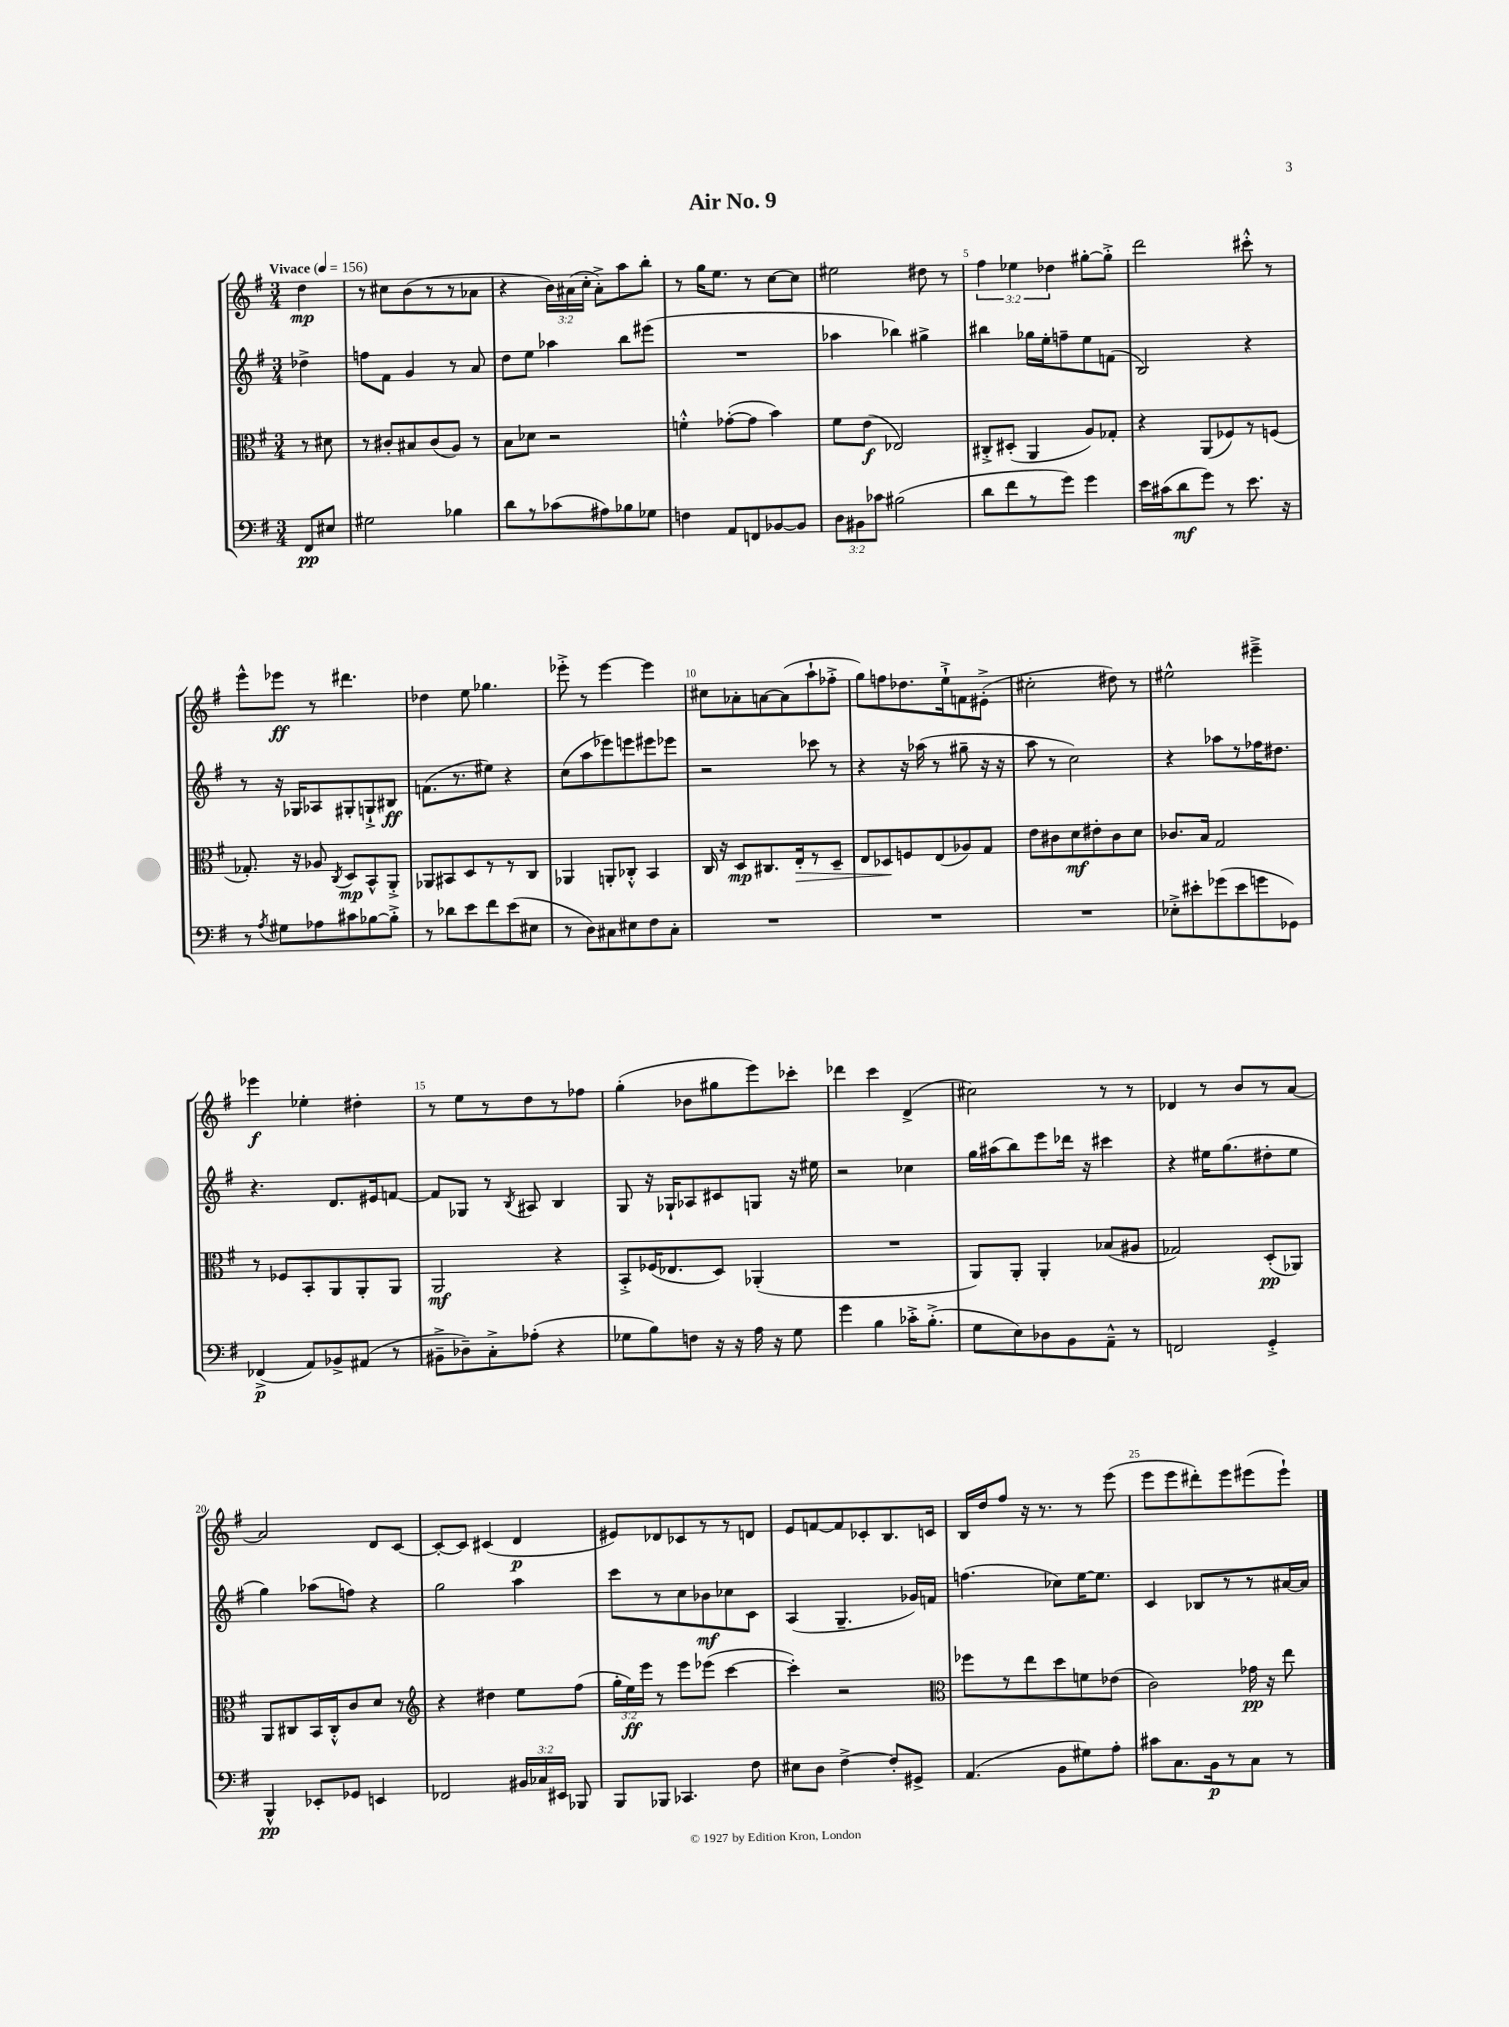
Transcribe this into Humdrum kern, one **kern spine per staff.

**kern	**dynam	**kern	**dynam	**kern	**dynam	**kern	**dynam
*part4	*part4	*part3	*part3	*part2	*part2	*part1	*part1
*staff4	*staff4	*staff3	*staff3	*staff2	*staff2	*staff1	*staff1
*clefF4	*	*clefC3	*	*clefG2	*	*clefG2	*
*k[f#]	*	*k[f#]	*	*k[f#]	*	*k[f#]	*
*M3/4	*	*M3/4	*	*M3/4	*	*M3/4	*
*MM156	*	*MM156	*	*MM156	*	*MM156	*
=	=	=	=	=	=	=	=
!	!	!	!	!	!	!LO:TX:a:B:t=Vivace	!
8FF#/L	pp	8r	.	4dd-X^\	.	4dd\	mp
8E#X/J	.	8d#X\	.	.	.	.	.
=1	=1	=1	=1	=1	=1	=1	=1
2G#X\	.	8r	.	8ffn\L	.	8r	.
.	.	8c#X'/L	.	8f#\J	.	8cc#X\L	.
.	.	8B#X/	.	4g/	.	(8b\	.
.	.	(8c#/	.	.	.	8r	.
4B-X\	.	8A/J)	.	8r	.	8r	.
.	.	8r	.	8a/	.	8a-X\J	.
=2	=2	=2	=2	=2	=2	=2	=2
8d\L	.	8B\L	.	8dd\L	.	4r	.
8r	.	8d-X\J	.	8ee\J	.	.	.
(8c-X\	.	2r	.	4aa-X\	.	24b\LL)	.
.	.	.	.	.	.	(24a#X\	.
.	.	.	.	.	.	24cc'\JJ	.
8A#X\)	.	.	.	.	.	8a#'^\L)	.
8B-X\	.	.	.	8bb\L	.	8aa\	.
8G-X\J	.	.	.	(8eee#X\J	.	8bb'\J	.
=3	=3	=3	=3	=3	=3	=3	=3
4Fn\	.	4fn'^^\	.	2.r	.	8r	.
.	.	.	.	.	.	16gg\KL	.
.	.	.	.	.	.	8.ee\J	.
8AA/L	.	([8g-X'\L	.	.	.	.	.
8FFn/	.	8g-\J]	.	.	.	8r	.
[8BB-X/	.	4b\)	.	.	.	[8cc\L	.
8BB-/J]	.	.	.	.	.	8cc\J]	.
=4	=4	=4	=4	=4	=4	=4	=4
12D\L	.	8f#\L	.	4aa-X\	.	2ee#X\	.
12BB#X\	.	.	.	.	.	.	.
.	.	(8e\J	f	.	.	.	.
12c-X\J	.	.	.	.	.	.	.
(2B#X\	.	2E-X/)	.	4bb-X\)	.	.	.
.	.	.	.	4gg#X^\	.	8dd#X\	.
.	.	.	.	.	.	8r	.
=5	=5	=5	=5	=5	=5	=5	=5
8d\L	.	8C#X'^/L	.	4bb#X\	.	6ff#\	.
8f#\	.	(8D#X'/J	.	.	.	.	.
.	.	.	.	.	.	6ee-X\	.
8r	.	4AA/	.	16gg-X\LL	.	.	.
.	.	.	.	16ee'\J	.	.	.
.	.	.	.	.	.	6dd-X\	.
8g\J)	.	.	.	8ffn~\	.	.	.
4g\	.	8A/L)	.	8ee\	.	[8gg#X'\L	.
.	.	8G-X'/J	.	(8fn\J	.	8gg#'^\J]	.
=6	=6	=6	=6	=6	=6	=6	=6
16e\LL	.	4r	.	2B/)	.	2ddd\	.
(16c#X\J	.	.	.	.	.	.	.
8d\	mf	.	.	.	.	.	.
8g\J)	.	(8AA/L	.	.	.	.	.
8r	.	8F-X/)	.	.	.	.	.
8.e\	.	8r	.	4r	.	8ccc#X'^^\	.
.	.	(8Fn/J	.	.	.	8r	.
16r	.	.	.	.	.	.	.
!!LO:LB:g=z
=7	=7	=7	=7	=7	=7	=7	=7
8r	.	8.G-X'/)	.	8r	.	8eee^^\L	.
8qA/	.	.	.	.	.	.	.
8G#X\L	.	.	.	16r	.	8eee-X\J	ff
.	.	16r	.	16G-X/KL	.	.	.
8A-X\	.	8A-X/	.	8A-X/	.	8r	.
.	.	8qC/	.	.	.	.	.
8c#X\	.	8D/L	mp	8G#X'/	.	4.ddd#X\	.
[8B-X\	.	8BB^^/	.	8Gn`^/	.	.	.
8B-'^\J]	.	8AA'^/J	.	8B#X/J	ff	.	.
=8	=8	=8	=8	=8	=8	=8	=8
8r	.	8AA-X/L	.	(8.fn\L	.	4dd-X\	.
8d-X\L	.	8BB#X/	.	.	.	.	.
.	.	.	.	8.r	.	.	.
8e\	.	8D/	.	.	.	8ee\	.
8f#\	.	8r	.	8ee#X\J)	.	4.gg-X\	.
(8e\	.	8r	.	4r	.	.	.
8E#X\J	.	8C/J	.	.	.	.	.
=9	=9	=9	=9	=9	=9	=9	=9
8r	.	4AA-X/	.	(8cc\L	.	8eee-X'^\	.
8D\L)	.	.	.	8aa\	.	8r	.
8C#X\	.	8AAn'/L	.	8eee-X\)	.	[4eee-\	.
8E#X\	.	8C-X'^^/J	.	8eeen\	.	.	.
8F#\	.	4BB/	.	8eee#X\	.	4eee-\]	.
8C#'\J	.	.	.	8eee-X\J	.	.	.
=10	=10	=10	=10	=10	=10	=10	=10
2.r	.	16C/	.	2r	.	8cc#X\L	.
.	.	16r	.	.	.	.	.
.	.	8D/L	mp	.	.	8a-X'\	.
.	.	8.C#X/	.	.	.	[8an\	.
.	.	.	.	.	.	(8a\]	.
!	!	!	!LO:HP:b	!	!	!	!
.	.	16E'/k	>	.	.	.	.
.	.	8r	.	8ccc-X\	.	8aa`\	.
.	.	8D~/J	.	8r	.	8ff-X'^\J	.
=11	=11	=11	=11	=11	=11	=11	=11
2.r	.	8E/L	.	4r	.	8gg\L)	.
.	.	8D-X/	.	.	.	8ffn\	.
.	.	8Fn/	]	16r	.	8.dd-X\	.
.	.	.	.	(16aa-X\	.	.	.
.	.	(8E/	.	8r	.	.	.
.	.	.	.	.	.	16ee`^\k	.
.	.	8A-X/)	.	8gg#X~\	.	8fn\	.
.	.	8G/J	.	16r	.	(8e#X'^\J	.
.	.	.	.	16r	.	.	.
=12	=12	=12	=12	=12	=12	=12	=12
2.r	.	8e\L	.	8aa\	.	2cc#X'\	.
.	.	8c#X\	.	8r	.	.	.
.	.	8d\	mf	2cc\)	.	.	.
.	.	8e#X'\	.	.	.	.	.
.	.	8c#\	.	.	.	8dd#X\)	.
.	.	8d\J	.	.	.	8r	.
=13	=13	=13	=13	=13	=13	=13	=13
8E-X'^\L	.	8.c-X/L	.	4r	.	2ee#X^^\	.
8e#X'\	.	.	.	.	.	.	.
.	.	16B/Jk	.	.	.	.	.
(8g-X\	.	2G/	.	8aa-X\L	.	.	.
8e#\	.	.	.	8r	.	.	.
8gn\	.	.	.	16ff-X\K	.	4eee#X~^\	.
.	.	.	.	8.dd#X\J	.	.	.
8GG-X\J)	.	.	.	.	.	.	.
!!LO:LB:g=z
=14	=14	=14	=14	=14	=14	=14	=14
(4FF-X^/	p	8r	.	4.r	.	4eee-X\	f
.	.	8F-X/L	.	.	.	.	.
8AA/L)	.	8BB'/	.	.	.	4ee-X'\	.
8BB-X^/	.	8AA/	.	8.d/L	.	.	.
(8AA#X/J	.	8AA'/	.	.	.	4dd#X'\	.
.	.	.	.	16e#X/k	.	.	.
8r	.	8AA/J	.	[8fn/J	.	.	.
=15	=15	=15	=15	=15	=15	=15	=15
8BB#X~^\L	.	2AA/	mf	8f/L]	.	8r	.
8D-X~\)	.	.	.	8G-X/J	.	8ee\L	.
8C'^\	.	.	.	8r	.	8r	.
.	.	.	.	8qB/	.	.	.
(8A-X'\J	.	.	.	8A#X/	.	8dd\	.
4r	.	4r	.	4B/	.	8r	.
.	.	.	.	.	.	8ff-X\J	.
=16	=16	=16	=16	=16	=16	=16	=16
8G-X\L	.	8BB'^/L	.	8G/	.	(4gg'\	.
8B\)	.	(16F-X/K	.	16r	.	.	.
.	.	8.E-X/	.	16G-X`/KL	.	.	.
8Fn\J	.	.	.	8A-X/	.	8b-X\L	.
16r	.	8D/J)	.	8c#X/	.	8gg#X\	.
16r	.	.	.	.	.	.	.
16A\	.	(4AA-X'/	.	8Gn/J	.	8eee\)	.
16r	.	.	.	.	.	.	.
8G-\	.	.	.	16r	.	8ccc-X'\J	.
.	.	.	.	16ee#X\	.	.	.
=17	=17	=17	=17	=17	=17	=17	=17
4g\	.	2.r	.	2r	.	4ddd-X\	.
4B\	.	.	.	.	.	4ccc\	.
16c-X'^\KL	.	.	.	4cc-X\	.	(4d^/	.
(8.B'^\J	.	.	.	.	.	.	.
=18	=18	=18	=18	=18	=18	=18	=18
8G\L	.	8AA/L)	.	16gg\LL	.	2cc#X\)	.
.	.	.	.	(16aa#X\J	.	.	.
8E\)	.	8AA'/J	.	8bb\)	.	.	.
8D-X\	.	4AA'/	.	8eee\	.	.	.
8BB\	.	.	.	16ddd-X\Jk	.	.	.
.	.	.	.	16r	.	.	.
8AA~^^\J	.	(8B-X/L	.	4ccc#X\	.	8r	.
8r	.	8A#X/J	.	.	.	8r	.
=19	=19	=19	=19	=19	=19	=19	=19
2FFn/	.	2G-X/)	.	4r	.	4d-X/	.
.	.	.	.	16ee#X\KL	.	8r	.
.	.	.	.	(8.gg\	.	.	.
.	.	.	.	.	.	8b/L	.
4GG'^/	.	(8D'/L	pp	8dd#X'\	.	8r	.
.	.	8AA-X/J)	.	8ee#\J	.	[8a/J	.
!!LO:LB:g=z
=20	=20	=20	=20	=20	=20	=20	=20
4BBB^^/	pp	8AA/L	.	4gg\)	.	2a/]	.
.	.	8C#X/	.	.	.	.	.
8EE-X'/L	.	16BB/L	.	(8aa-X\L	.	.	.
.	.	16C#'^^/J	.	.	.	.	.
8GG-X/J	.	8c/	.	8ffn\J)	.	.	.
4EEn/	.	8d/J	.	4r	.	8d/L	.
.	.	8r	.	.	.	[8c/J	.
=21	=21	=21	=21	=21	=21	=21	=21
*	*	*clefG2	*	*	*	*	*
2FF-X/	.	4r	.	2gg\	.	8c'/L_	.
.	.	.	.	.	.	8c/J]	.
.	.	4dd#X\	.	.	.	(4c#X/	.
24BB#X/LL	.	8ee\L	.	4aa\	.	4d/	p
24C-X/	.	.	.	.	.	.	.
24EE#X/JJ	.	.	.	.	.	.	.
8BBB-X/	.	(8ff#\J	.	.	.	.	.
=22	=22	=22	=22	=22	=22	=22	=22
8BBB/L	.	24gg'\LL	.	8ccc\L	.	8e#X/L)	.
.	.	24ee\)	ff	.	.	.	.
.	.	24eee\JJ	.	.	.	.	.
8BBB-X/J	.	8r	.	8r	.	8d-X/	.
4.CC-X/	.	8eee\L	.	8cc\	.	8c-X/	.
.	.	(8eee-X\J	.	8b-X\	mf	8r	.
.	.	[4ccc\	.	8cc-X\	.	8r	.
8F#\	.	.	.	8c\J	.	8dn/J	.
=23	=23	=23	=23	=23	=23	=23	=23
8E#X\L	.	4ccc'\])	.	(4A/	.	8e/L	.
8D\J	.	.	.	.	.	[8fn/	.
[4F#^\	.	2r	.	4.G~/	.	8f/]	.
.	.	.	.	.	.	8c-X'/	.
8F#'/L]	.	.	.	.	.	8.B/	.
8GG#X^/J	.	.	.	16g-X/LL)	.	.	.
.	.	.	.	16fn/JJ	.	16cn/Jk	.
=24	=24	=24	=24	=24	=24	=24	=24
*	*	*clefC3	*	*	*	*	*
(4.AA/	.	8ff-X\L	.	(4.ffn\	.	16B/LL	.
.	.	.	.	.	.	16dd/J	.
.	.	8r	.	.	.	8ff#/J	.
.	.	8ee\	.	.	.	16r	.
.	.	.	.	.	.	8.r	.
8BB\L	.	8dd\	.	8cc-X\L)	.	.	.
8G#X\)	.	8fn\	.	[16ee\K	.	8r	.
.	.	.	.	8.ee\J]	.	.	.
8A'\J	.	(8e-X\J	.	.	.	(8eee\	.
=25	=25	=25	=25	=25	=25	=25	=25
8c#X\L	.	2c\)	.	4c/	.	8eee\L	.
8.C\	.	.	.	.	.	8eee\	.
.	.	.	.	8B-X/L	.	8ddd#X'\)	.
16BB\k	p	.	.	.	.	.	.
8r	.	.	.	8r	.	8eee\	.
8C\J	.	16g-X\	pp	8r	.	(8eee#X\	.
.	.	16r	.	.	.	.	.
8r	.	8ee\	.	[16a#X/L	.	8eee#`\J)	.
.	.	.	.	16a#/JJ]	.	.	.
==	==	==	==	==	==	==	==
*-	*-	*-	*-	*-	*-	*-	*-
